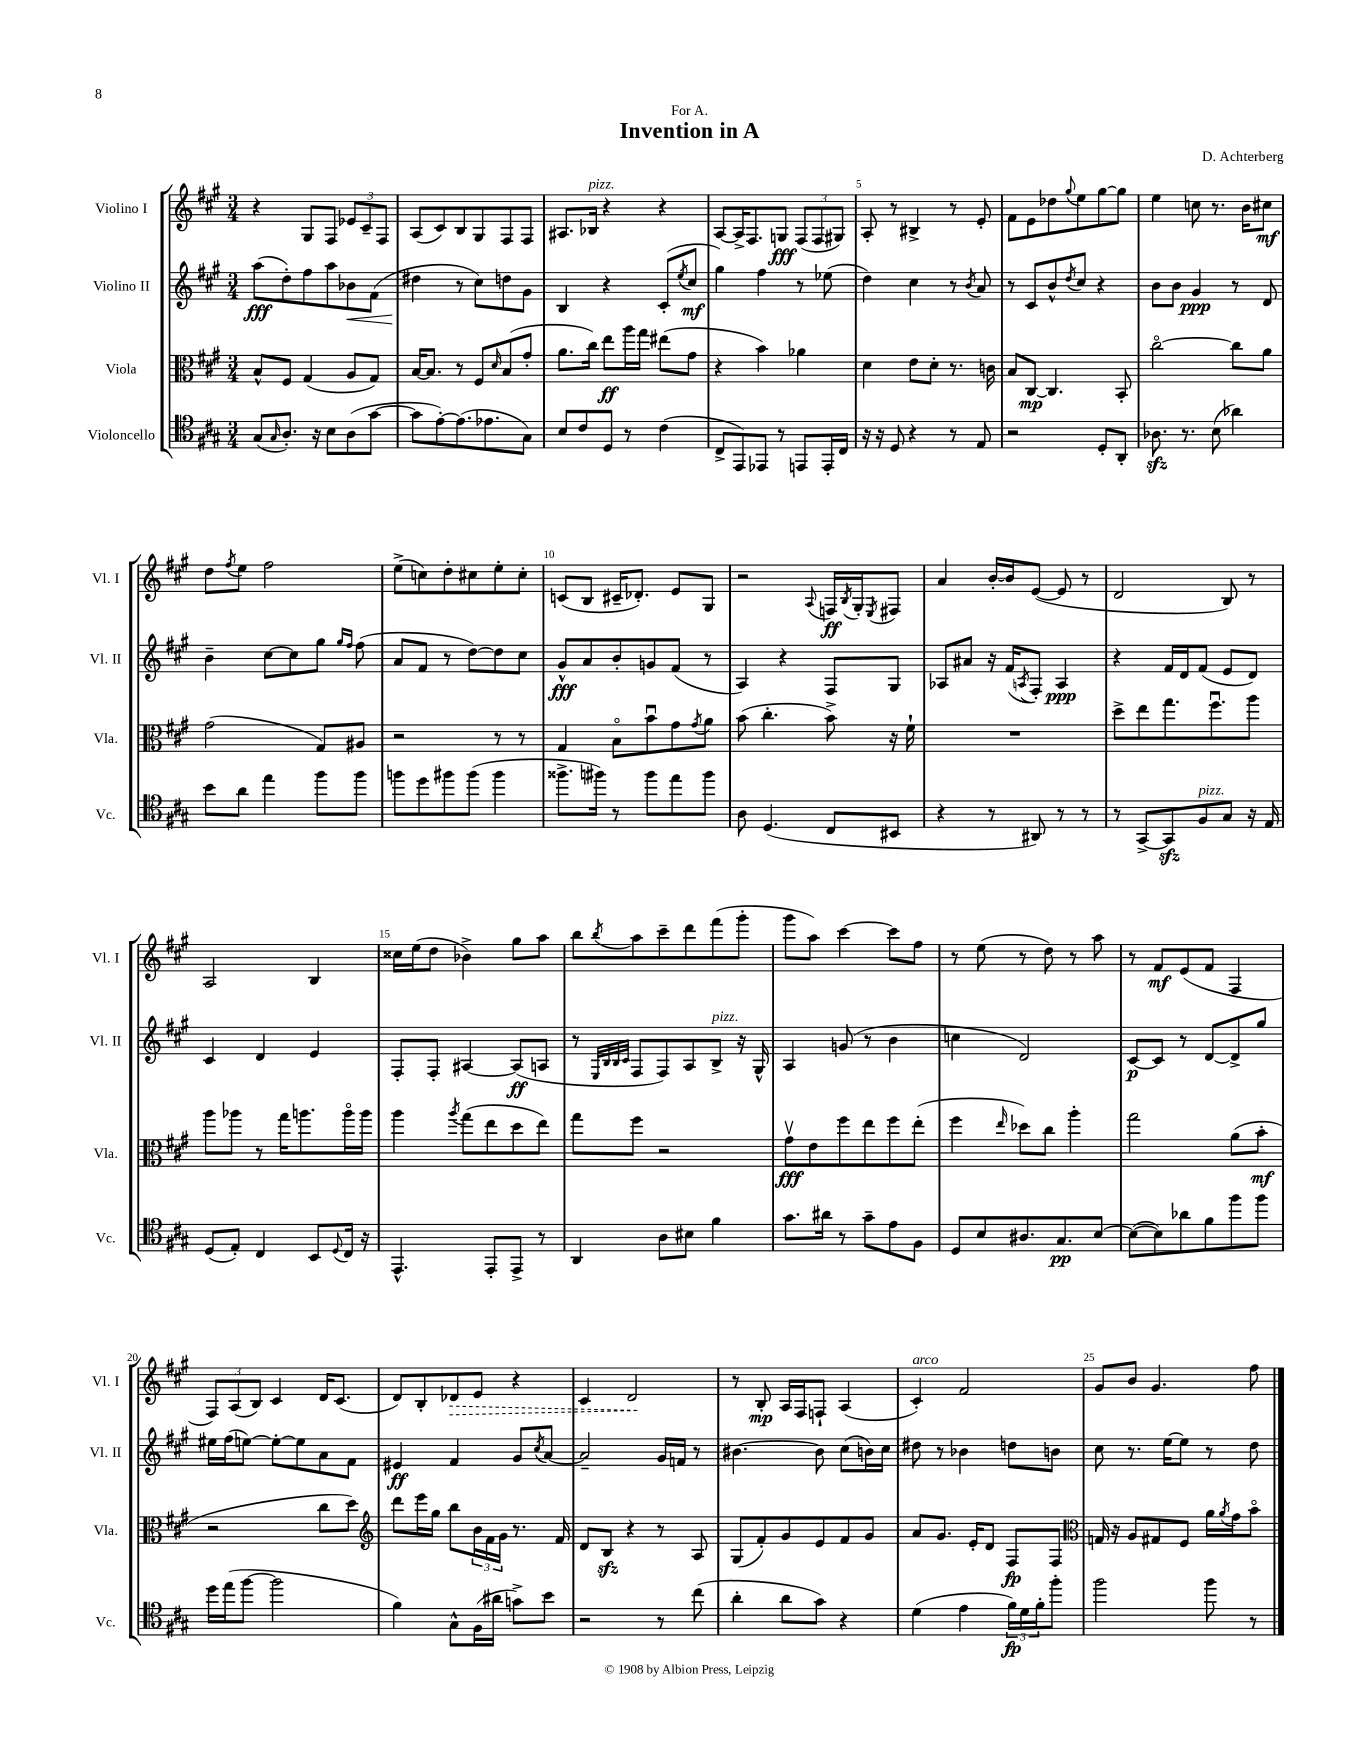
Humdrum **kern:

**kern	**dynam	**kern	**dynam	**kern	**dynam	**kern	**dynam
*part4	*part4	*part3	*part3	*part2	*part2	*part1	*part1
*staff4	*staff4	*staff3	*staff3	*staff2	*staff2	*staff1	*staff1
*I"Violoncello	*	*I"Viola	*	*I"Violino II	*	*I"Violino I	*
*I'Vc.	*	*I'Vla.	*	*I'Vl. II	*	*I'Vl. I	*
*clefC4	*	*clefC3	*	*clefG2	*	*clefG2	*
*k[f#c#g#]	*	*k[f#c#g#]	*	*k[f#c#g#]	*	*k[f#c#g#]	*
*M3/4	*	*M3/4	*	*M3/4	*	*M3/4	*
=1	=1	=1	=1	=1	=1	=1	=1
(8G#/L	.	8B^^/L	.	(8aa\L	fff	4r	.
16qqG#/	.	.	.	.	.	.	.
8.A'/J)	.	8F#/J	.	8dd'\)	.	.	.
.	.	(4G#/	.	8ff#\	.	8G#/L	.
16r	.	.	.	.	.	.	.
8B\L	.	.	.	8aa\	.	8F#/J	.
!	!	!	!	!	!LO:HP:b	!	!
(8A\	.	8A/L	.	8b-X\	<	12e-X/L	.
.	.	.	.	.	.	12c#~/	.
[8g#\J	.	8G#/J)	.	(8f#\J	.	.	.
.	.	.	.	.	.	12F#/J	.
=2	=2	=2	=2	=2	=2	=2	=2
8g#\L]	.	[16B/KL	.	4dd#X\	.	(8A/L	.
.	.	8.B/J]	.	.	.	.	.
[8e'\)	.	.	.	.	.	8c#/)	.
(8.e\]	.	8r	.	8r	[	8B/	.
.	.	8F#/L	.	8cc#\L)	.	8G#/	.
8.e-X\	.	.	.	.	.	.	.
.	.	16qqd/	.	.	.	.	.
.	.	(8B/	.	8ddn\	.	8F#/	.
8G#\J)	.	8g#'/J	.	8g#\J	.	8F#/J	.
=3	=3	=3	=3	=3	=3	=3	=3
8B/L	.	8.a\L	.	4B/	.	8.A#X/L	.
8c#/	.	.	.	.	.	.	.
!	!	!	!	!	!	!LO:TX:a:i:t=pizz.	!
.	.	16cc#\Jk)	.	.	.	16B-X/Jk	.
8D/J	.	8ee\L	ff	4r	.	4r	.
8r	.	16aa\L	.	.	.	.	.
.	.	16gg#\JJ	.	.	.	.	.
(4c#\	.	(8ee#X\L	.	(8c#'/L	.	4r	.
.	.	.	.	8qee/	.	.	.
.	.	8g#\J	.	8cc#/J	mf	.	.
=4	=4	=4	=4	=4	=4	=4	=4
8C#^/L	.	4r	.	4gg#\)	.	[8A/L	.
8EE/)	.	.	.	.	.	16A^/K]	.
.	.	.	.	.	.	8.F#/	.
8EE-X/J	.	4b\)	.	4ff#\	.	.	.
8r	.	.	.	.	.	8Gn/J	fff
8EEn/L	.	4a-X\	.	8r	.	(12F#/L	.
.	.	.	.	.	.	12F#/	.
16EE'/L	.	.	.	(8ee-X\	.	.	.
.	.	.	.	.	.	12G#X/J)	.
16C#/JJ	.	.	.	.	.	.	.
=5	=5	=5	=5	=5	=5	=5	=5
16r	.	4d\	.	4dd\)	.	8A'/	.
16r	.	.	.	.	.	.	.
8D/	.	.	.	.	.	8r	.
4r	.	8e\L	.	4cc#\	.	4B#X^/	.
.	.	8d'\J	.	.	.	.	.
8r	.	8.r	.	8r	.	8r	.
.	.	.	.	8qb/	.	.	.
8E/	.	.	.	8a/	.	8e'/	.
.	.	16cn\	.	.	.	.	.
=6	=6	=6	=6	=6	=6	=6	=6
2r	.	8B/L	.	8r	.	8f#\L	.
.	.	[8C#/J	mp	8c#/L	.	8e\	.
.	.	4.C#/]	.	8b^^/	.	8dd-X\	.
.	.	.	.	8qdd/	.	8qqgg#/	.
.	.	.	.	8cc#/J	.	8ee\	.
8D'/L	.	.	.	4r	.	[8gg#\	.
8AA'/J	.	8BB'/	.	.	.	8gg#\J]	.
=7	=7	=7	=7	=7	=7	=7	=7
8.A-Xzz\	.	[2cc#\	.	8b\L	.	4ee\	.
.	.	.	.	8b\J	.	.	.
8.r	.	.	.	.	.	.	.
.	.	.	.	4g#/	ppp	8ccn\	.
(8B\	.	.	.	.	.	8.r	.
4a-X\)	.	8cc#\L]	.	8r	.	.	.
.	.	.	.	.	.	16b\KL	.
.	.	8a\J	.	8d/	.	8cc#X\J	mf
!!LO:LB:g=z
=8	=8	=8	=8	=8	=8	=8	=8
8b\L	.	(2g#\	.	4b~\	.	8dd\L	.
.	.	.	.	.	.	8qff#/	.
8a\J	.	.	.	.	.	8ee\J	.
4ee\	.	.	.	[8cc#\L	.	2ff#\	.
.	.	.	.	8cc#\]	.	.	.
8ff#\L	.	8G#/L)	.	8gg#\J	.	.	.
.	.	.	.	16qqgg#/LL	.	.	.
.	.	.	.	16qqff#/JJ	.	.	.
8ff#\J	.	8A#X/J	.	(8ff#\	.	.	.
=9	=9	=9	=9	=9	=9	=9	=9
8ffn\L	.	2r	.	8a/L	.	(8ee^\L	.
8dd\	.	.	.	8f#/J	.	8ccn\)	.
8ff#X\	.	.	.	8r	.	8dd'\	.
(8ff#\J	.	.	.	[8dd\L)	.	8cc#X\	.
4ff#\	.	8r	.	8dd\]	.	8ee'\	.
.	.	8r	.	8cc#\J	.	8cc#'\J	.
=10	=10	=10	=10	=10	=10	=10	=10
8.ff##X^\L	.	4G#/	.	8g#^^/L	fff	(8cn/L	.
.	.	.	.	8a/	.	8B/J	.
16ff#X\Jk)	.	.	.	.	.	.	.
8r	.	8B\L	.	8b'/	.	16c#X~/KL	.
.	.	.	.	.	.	8.d-X'/J)	.
8ff#\L	.	8bu\	.	8gn/	.	.	.
8ee\	.	8g#\	.	(8f#/J	.	8e/L	.
.	.	8qg#/	.	.	.	.	.
8ff#\J	.	8a\J	.	8r	.	8G#/J	.
=11	=11	=11	=11	=11	=11	=11	=11
8A\	.	(8b\	.	4A/)	.	2r	.
(4.D/	.	4.cc#'\	.	.	.	.	.
.	.	.	.	4r	.	.	.
.	.	.	.	.	.	8qqA/	.
8C#/L	.	8b^\)	.	8F#/L	.	16Fn/LL	ff
.	.	.	.	.	.	8qB/	.
.	.	.	.	.	.	16G#'/J	.
.	.	.	.	.	.	8qE/	.
8BB#X/J	.	16r	.	8G#/J	.	8F#X/J	.
.	.	16f#`\	.	.	.	.	.
=12	=12	=12	=12	=12	=12	=12	=12
4r	.	2.r	.	8A-X/L	.	4a/	.
.	.	.	.	8a#X/J	.	.	.
8r	.	.	.	16r	.	[16b'/LL	.
.	.	.	.	(16f#/KL	.	16b/J]	.
.	.	.	.	8qAn/	.	.	.
8AA#X/)	.	.	.	8F#'/J)	.	([8e/J	.
8r	.	.	.	4A/	ppp	8e/]	.
8r	.	.	.	.	.	8r	.
=13	=13	=13	=13	=13	=13	=13	=13
8r	.	8dd^\L	.	4r	.	2d/	.
[8GG#^/L	.	8ee\	.	.	.	.	.
8GG#zz/]	.	8.gg#\	.	16f#/LL	.	.	.
.	.	.	.	16d/J	.	.	.
!LO:TX:a:i:t=pizz.	!	!	!	!	!	!	!
8F#/	.	.	.	(8f#/J	.	.	.
.	.	8.ff#u\	.	.	.	.	.
8G#/J	.	.	.	8e/L	.	8B/)	.
16r	.	8aa\J	.	8d/J)	.	8r	.
16E/	.	.	.	.	.	.	.
!!LO:LB:g=z
=14	=14	=14	=14	=14	=14	=14	=14
(8D/L	.	8aa\L	.	4c#/	.	2A/	.
8E'/J)	.	8aa-X\J	.	.	.	.	.
4C#/	.	8r	.	4d/	.	.	.
.	.	16gg#\KL	.	.	.	.	.
.	.	8.aan\	.	.	.	.	.
8BB/L	.	.	.	4e/	.	4B/	.
8qqD/	.	.	.	.	.	.	.
16C#/Jk	.	16aa\L	.	.	.	.	.
16r	.	16aa\JJ	.	.	.	.	.
=15	=15	=15	=15	=15	=15	=15	=15
4.EE^^/	.	4aa\	.	8F#'/L	.	16cc##X\LL	.
.	.	.	.	.	.	(16ee\J	.
.	.	.	.	8F#'/J	.	8dd\J	.
.	.	8qaa/	.	.	.	.	.
.	.	(8gg#\L	.	[4A#X/	.	4b-X^\)	.
8EE'/L	.	8ee\	.	.	.	.	.
8EE^/J	.	8dd\	.	(8A#/L]	ff	8gg#\L	.
8r	.	8ee\J)	.	8An/J	.	8aa\J	.
=16	=16	=16	=16	=16	=16	=16	=16
4AA/	.	8gg#\L	.	8r	.	8bb\L	.
.	.	.	.	32qqE/LLL	.	.	.
.	.	.	.	32qqB/	.	.	.
.	.	.	.	32qqB/	.	.	.
.	.	.	.	32qqc#/JJJ	.	8qbb/	.
.	.	8ff#\J	.	8F#/L	.	8aa\	.
8A\L	.	2r	.	8F#/)	.	8ccc#~\	.
8B#X\J	.	.	.	8A/	.	8ddd\	.
!	!	!	!	!LO:TX:a:i:t=pizz.	!	!	!
4f#\	.	.	.	8B^/J	.	(8fff#\	.
.	.	.	.	16r	.	8ggg#'\J	.
.	.	.	.	16G#^^/	.	.	.
=17	=17	=17	=17	=17	=17	=17	=17
8.g#\L	.	8g#v\L	fff	4A/	.	8ggg#\L	.
.	.	8e\	.	.	.	8aa\J)	.
16a#X\Jk	.	.	.	.	.	.	.
8r	.	8ff#\	.	(8gn/	.	[4ccc#\	.
8g#~\L	.	8ee\	.	8r	.	.	.
8e\	.	8ff#\	.	4b\	.	8ccc#\L]	.
8F#\J	.	(8ee'\J	.	.	.	8ff#\J	.
=18	=18	=18	=18	=18	=18	=18	=18
8D/L	.	4ff#\	.	4ccn\	.	8r	.
8B/	.	.	.	.	.	(8ee\	.
.	.	16qqee/	.	.	.	.	.
8.A#X/	.	8dd-X\L)	.	2d/)	.	8r	.
.	.	8cc#\J	.	.	.	8dd\)	.
8.G#/	pp	.	.	.	.	.	.
.	.	4aa'\	.	.	.	8r	.
[8B/J	.	.	.	.	.	8aa\	.
=19	=19	=19	=19	=19	=19	=19	=19
(8B\L_	.	2gg#\	.	[8c#/L	p	8r	.
8B\])	.	.	.	8c#/J]	.	8f#/L	mf
8a-X\	.	.	.	8r	.	(8e/	.
8f#\	.	.	.	[8d/L	.	8f#/J	.
8ff#\	.	(8a\L	.	8d^/]	.	4F#/	.
8ff#\J	.	8b'\J	mf	8gg#/J	.	.	.
!!LO:LB:g=z
=20	=20	=20	=20	=20	=20	=20	=20
16dd\LL	.	2r	.	16ee#X\LL	.	12F#/L)	.
(16ee\J	.	.	.	(16ff#\J	.	.	.
.	.	.	.	.	.	(12A/	.
[8ff#\J	.	.	.	[8een\J)	.	.	.
.	.	.	.	.	.	12B/J)	.
2ff#\]	.	.	.	8ee'\L_	.	4c#/	.
.	.	.	.	8ee\]	.	.	.
.	.	8cc#\L	.	8a\	.	16d/KL	.
.	.	.	.	.	.	(8.c#/J	.
.	.	8dd\J)	.	8f#\J	.	.	.
=21	=21	=21	=21	=21	=21	=21	=21
*	*	*clefG2	*	*	*	*	*
4f#\)	.	8ddd\L	.	4e#X/	ff	8d/L)	.
.	.	16eee\L	.	.	.	8B'/	.
.	.	16gg#\JJ	.	.	.	.	.
!	!	!	!	!	!	!	!LO:HP:b
8G#^^\L	.	8bb\L	.	4f#/	.	8d-X/	>
(16F#\L	.	24b\L	.	.	.	8e/J	.
.	.	24f#\	.	.	.	.	.
16a#X\JJ	.	.	.	.	.	.	.
.	.	24g#\JJ	.	.	.	.	.
8gn^\L)	.	8.r	.	8g#/L	.	4r	.
.	.	.	.	8qcc#/	.	.	.
8b\J	.	.	.	[8a/J	.	.	.
.	.	16f#/	.	.	.	.	.
=22	=22	=22	=22	=22	=22	=22	=22
2r	.	8d/L	.	2a~/]	.	4c#/	.
.	.	8Bzz/J	.	.	.	.	.
.	.	4r	.	.	.	2d/	.
8r	.	8r	.	16g#/LL	.	.	.
.	.	.	.	16fn/JJ	.	.	.
(8cc#\	.	8A/	.	8r	.	.	.
.	.	.	.	.	.	.	]
=23	=23	=23	=23	=23	=23	=23	=23
4a'\	.	(8G#/L	.	[4.b#X\	.	8r	.
.	.	8f#'/)	.	.	.	8B'/	mp
8a\L	.	8g#/	.	.	.	16A/LL	.
.	.	.	.	.	.	16F#/J	.
8g#\J)	.	8e/	.	8b#\]	.	8Fn`/J	.
4r	.	8f#/	.	(8cc#\L	.	(4A/	.
.	.	8g#/J	.	16bn\L)	.	.	.
.	.	.	.	16cc#\JJ	.	.	.
=24	=24	=24	=24	=24	=24	=24	=24
!	!	!	!	!	!	!LO:TX:a:i:t=arco	!
(4d\	.	8a/L	.	8dd#X\	.	4c#'/)	.
.	.	8.g#/J	.	8r	.	.	.
4e\	.	.	.	4b-X\	.	2f#/	.
.	.	16e'/KL	.	.	.	.	.
.	.	8d/J	.	.	.	.	.
24f#\LL)	fp	8F#/L	fp	8ddn\L	.	.	.
24d\	.	.	.	.	.	.	.
24f#'\J	.	.	.	.	.	.	.
8ff#'\J	.	8F#/J	.	8bn\J	.	.	.
=25	=25	=25	=25	=25	=25	=25	=25
*	*	*clefC3	*	*	*	*	*
2ff#\	.	16Gn/	.	8cc#\	.	8g#/L	.
.	.	16r	.	.	.	.	.
.	.	8A/L	.	8.r	.	8b/J	.
.	.	8G#X/	.	.	.	4.g#/	.
.	.	.	.	[16ee\KL	.	.	.
.	.	8F#/J	.	8ee\J]	.	.	.
8ff#\	.	16a\LL	.	8r	.	.	.
.	.	8qa/	.	.	.	.	.
.	.	16g#\J	.	.	.	.	.
8r	.	8b\J	.	8dd\	.	8ff#\	.
==	==	==	==	==	==	==	==
*-	*-	*-	*-	*-	*-	*-	*-
